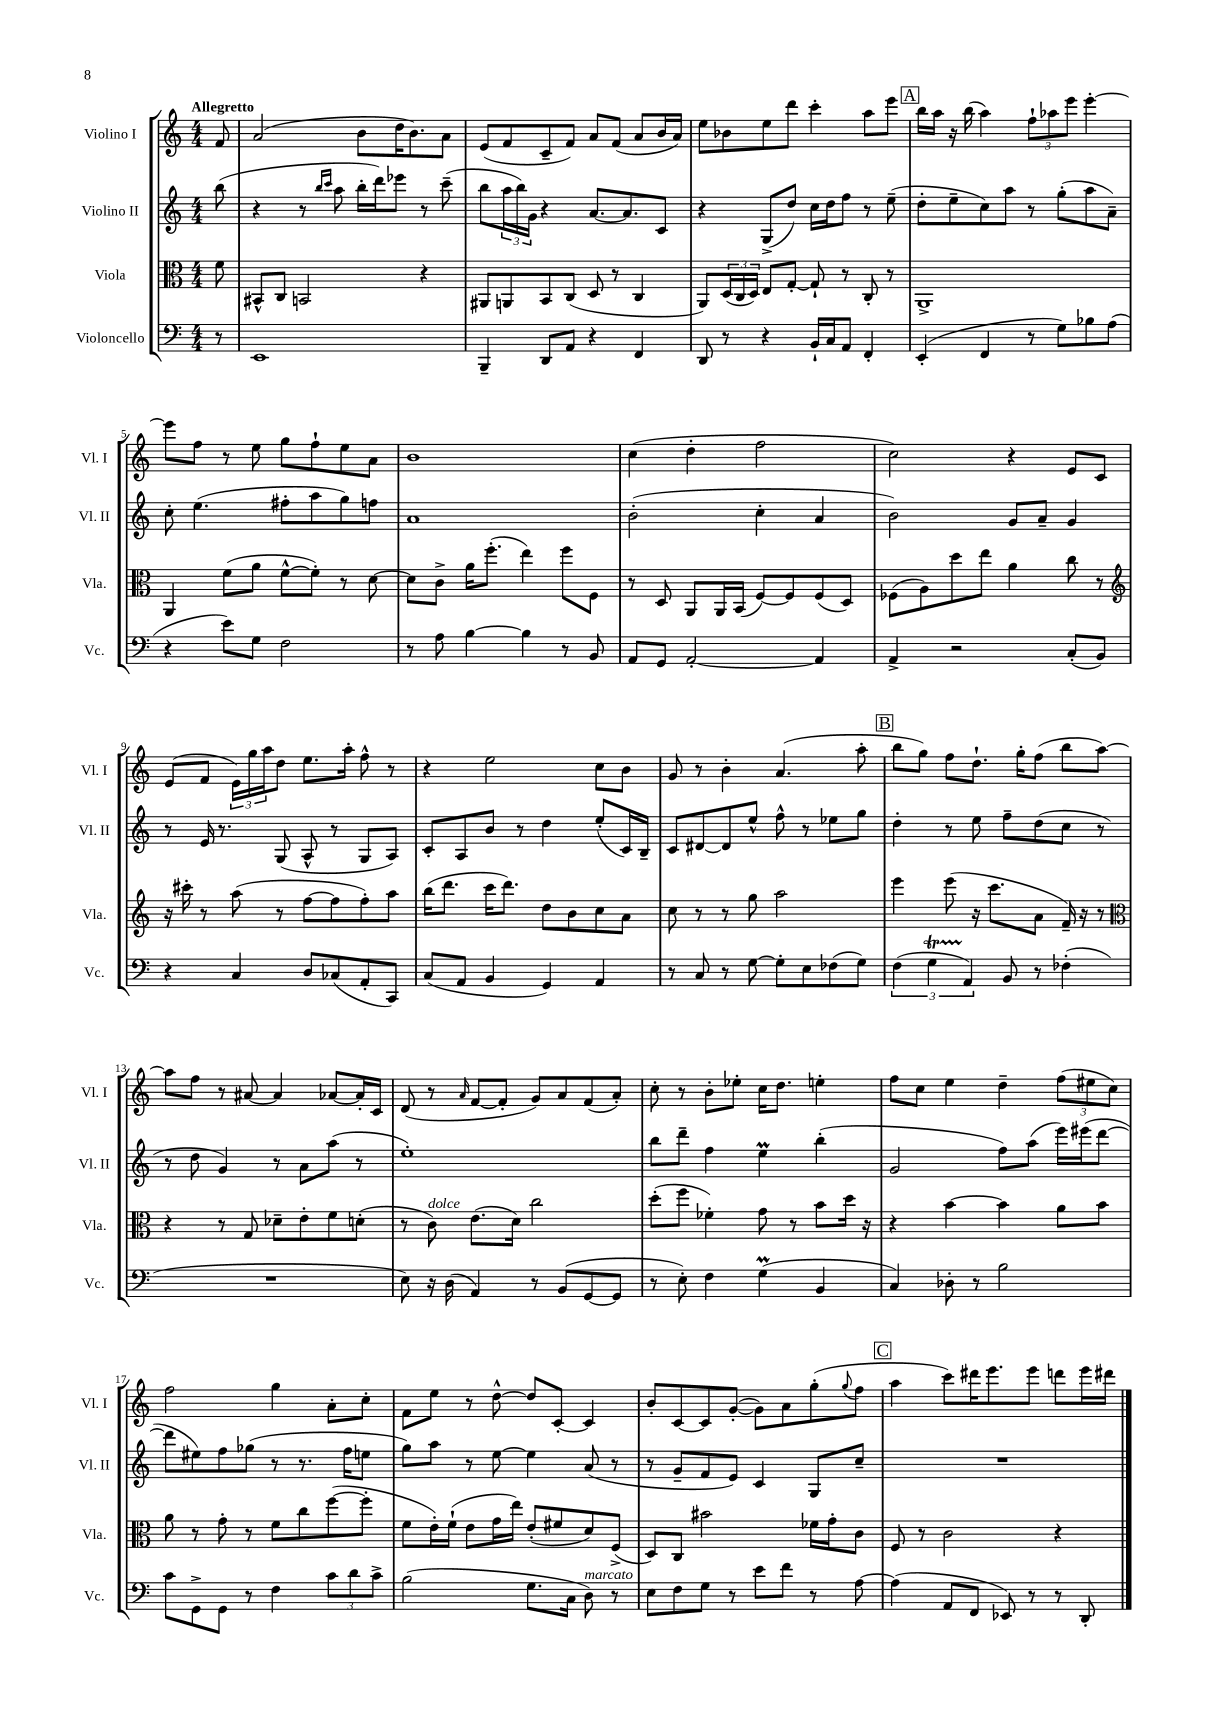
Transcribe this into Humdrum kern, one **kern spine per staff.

**kern	**kern	**kern	**kern
*part4	*part3	*part2	*part1
*staff4	*staff3	*staff2	*staff1
*I"Violoncello	*I"Viola	*I"Violino II	*I"Violino I
*I'Vc.	*I'Vla.	*I'Vl. II	*I'Vl. I
*clefF4	*clefC3	*clefG2	*clefG2
*k[]	*k[]	*k[]	*k[]
*M4/4	*M4/4	*M4/4	*M4/4
=	=	=	=
!	!	!	!LO:TX:a:B:t=Allegretto
8r	8f\	(8bb\	8f/
=1	=1	=1	=1
1EE	8BB#X^^/L	4r	(2a/
.	8C/J	.	.
.	2BBn/	8r	.
.	.	16qqbb/LL	.
.	.	16qqccc/JJ	.
.	.	8aa\	.
.	.	16bb'\LL	8b\L
.	.	16ddd\J)	.
.	.	8eee-X\J	16dd\K
.	.	.	8.b\)
.	4r	8r	.
.	.	(8ccc~\	8a\J
=2	=2	=2	=2
4BBB~/	8AA#X/L	8bb\L	(8e/L
.	8AAn/	24aa\L	8f/
.	.	24bb\)	.
.	.	24g\JJ	.
8DD/L	8BB/	4r	8c~/
8AA/J	(8C/J	.	8f/J)
4r	8D/	[8.a/L	8a/L
.	8r	.	(8f/J
.	.	8.a/]	.
4FF/	4C/	.	8a/L
.	.	8c/J	16b/L
.	.	.	16a/JJ)
=3	=3	=3	=3
8DD/	8AA/L)	4r	8ee\L
8r	(24D/L	.	8b-X\
.	24C/	.	.
.	24D/JJ)	.	.
4r	8E/L	(8G^/L	8ee\
.	[8G'/J	8dd/J)	8ddd\J
16BB`/LL	8G`/]	16cc\LL	4ccc'\
16C/J	.	16dd\J	.
8AA/J	8r	8ff\J	.
4FF'/	8C'/	8r	8aa\L
.	8r	(8ee~\	8eee\J
!!LO:REH:place=s1:t=A
=4	=4	=4	=4
(4EE'/	1AA^	8dd'\L	16bb\LL
.	.	.	16aa\JJ
.	.	8ee~\	16r
.	.	.	(16bb\
4FF/	.	8cc\)	4aa\)
.	.	8aa\J	.
8r	.	8r	12ff`\L
.	.	.	12aa-X\
8G\L)	.	(8gg'\L	.
.	.	.	12eee\J
8B-X\	.	8aa\	[4eee'\
(8A\J	.	8a~\J)	.
!!LO:LB:g=z
=5	=5	=5	=5
4r	4AA/	8cc'\	8eee\L]
.	.	(4.ee\	8ff\J
8e\L)	(8f\L	.	8r
8G\J	8a\J	.	8ee\
2F\	[8f^^\L	8ff#X'\L	8gg\L
.	8f'\J])	8aa\	8ff`\
.	8r	8gg\)	8ee\
.	[8d\	8ffn\J	8a\J
=6	=6	=6	=6
8r	8d\L]	1a	1b
8A\	8c^\J	.	.
[4B\	16a\KL	.	.
.	(8.ff'\J	.	.
4B\]	4ee\)	.	.
8r	8ff\L	.	.
8BB/	8F\J	.	.
=7	=7	=7	=7
8AA/L	8r	(2b'\	(4cc\
8GG/J	8D/	.	.
[2AA'/	8AA/L	.	4dd'\
.	16AA/L	.	.
.	(16BB/JJ	.	.
.	[8F/L)	4cc'\	2ff\
.	8F/]	.	.
4AA/]	(8F/	4a/	.
.	8D/J)	.	.
=8	=8	=8	=8
4AA^/	(8F-X\L	2b\)	2cc\)
.	8A\)	.	.
2r	8dd\	.	.
.	8ee\J	.	.
.	4a\	8g/L	4r
.	.	8a~/J	.
(8C'/L	8cc\	4g/	8e/L
8BB/J)	8r	.	8c/J
!!LO:LB:g=z
=9	=9	=9	=9
*	*clefG2	*	*
4r	16r	8r	(8e/L
.	16ccc#X'\	.	.
.	8r	16e/	8f/J
.	.	8.r	.
4C/	(8aa\	.	24e\LL)
.	.	.	24gg\
.	.	.	24aa\J
.	8r	(8G/	8dd\J
8D/L	[8ff\L	8A^^/	8.ee\L
(8C-X/	8ff\]	8r	.
.	.	.	16aa'\Jk
8AA'/	8ff'\)	8G/L	8ff^^\
8CC/J)	8aa\J	8A/J)	8r
=10	=10	=10	=10
(8C/L	(16bb\KL	8c'/L	4r
.	8.ddd\J	.	.
8AA/J	.	8A/	.
4BB/	16ccc\KL	8b/J	2ee\
.	8.ddd\J)	.	.
.	.	8r	.
4GG/)	8dd\L	4dd\	.
.	8b\	.	.
4AA/	8cc\	(8ee'/L	8cc\L
.	8a\J	16c/L)	8b\J
.	.	16B~/JJ	.
=11	=11	=11	=11
8r	8cc\	8c/L	8g/
8C/	8r	[8d#X/	8r
8r	8r	8d#/]	4b'\
[8G\	8gg\	8ee^^/J	.
8G'\L]	2aa\	8ff^^\	(4.a/
8E\	.	8r	.
(8F-X\	.	8ee-X\L	.
8G\J)	.	8gg\J	8aa'\
!!LO:REH:place=s1:t=B
=12	=12	=12	=12
(6F\	4eee\	4dd'\	8bb\L
.	.	.	8gg\J)
6GT\	.	.	.
.	(8eee\	8r	8ff\L
6AA/)	.	.	.
.	16r	8ee\	8.dd`\J
.	8.ccc\L	.	.
8BB/	.	8ff~\L	.
.	.	.	16gg'\KL
8r	8a\J	(8dd\	(8ff\J
(4F-X'\	16f~/)	8cc\J	8bb\L
.	16r	.	.
.	8r	8r	[8aa\J)
!!LO:LB:g=z
=13	=13	=13	=13
*	*clefC3	*	*
1r	4r	8r	8aa\L]
.	.	8dd\	8ff\J
.	8r	4g/)	8r
.	8G/	.	[8a#X/
.	8d-X~\L	8r	4a#/]
.	8e'\	8a\L	.
.	8f\	(8aa\J	[8a-X/L
.	(8dn'\J	8r	16a-'/L]
.	.	.	16c/JJ
=14	=14	=14	=14
8E\)	8r	1ee')	(8d/
!	!LO:TX:a:i:t=dolce	!	!
16r	8c\)	.	8r
(16D\	.	.	.
.	.	.	16qqa/
4AA/)	(8.e\L	.	[8f/L
.	.	.	8f'/J]
.	16d\Jk)	.	.
8r	2cc\	.	8g/L)
(8BB/L	.	.	8a/
[8GG/	.	.	(8f/
8GG/J]	.	.	8a'/J)
=15	=15	=15	=15
8r	(8dd'\L	8bb\L	8cc'\
8E'\)	8ff\J	8ddd~\J	8r
4F\	4f-X'\)	4ff\	8b'\L
.	.	.	8ee-X'\J
(4GM\	8g\	4eem\	16cc\KL
.	.	.	8.dd\J
.	8r	.	.
4BB/	8b\L	(4bb'\	4een'\
.	16dd\Jk	.	.
.	16r	.	.
=16	=16	=16	=16
4C/)	4r	2g/	8ff\L
.	.	.	8cc\J
8D-X'\	[4b\	.	4ee\
8r	.	.	.
2B\	4b\]	8ff\L)	4dd~\
.	.	(8aa\J	.
.	8a\L	16eee\LL)	(12ff\L
.	.	(16eee#X\J	.
.	.	.	12ee#X\
.	8b\J	[8ddd\J	.
.	.	.	12cc\J)
!!LO:LB:g=z
=17	=17	=17	=17
8c\L	8a\	8ddd\L]	2ff\
8GG^\	8r	8ee#X\)	.
8GG\J	8g'\	8ff\	.
8r	8r	(8gg-X\J	.
4F\	8f\L	8r	4gg\
.	8cc\	8.r	.
12c\L	([8ff\	.	8a'\L
.	.	16ff\KL	.
12d\	.	.	.
.	8ff'\J]	8een\J	8cc'\J
12c^\J	.	.	.
=18	=18	=18	=18
(2B\	8f\L	8gg\L)	8f\L
.	16e'\L)	8aa\J	8ee\J
.	(16f`\JJ	.	.
.	8e\L	8r	8r
.	16g\L	[8ee\	[8dd^^\
.	16ee\JJ)	.	.
8.G\L	(8e'/L	4ee\]	8dd/L]
.	8f#X/	.	[8c'/J
16C\Jk	.	.	.
!LO:TX:a:i:t=marcato	!	!	!
8D\)	8d/)	(8a/	4c/]
8r	(8F^/J	8r	.
=19	=19	=19	=19
8E\L	8D/L)	8r	8b'/L
8F\	8C/J	8g~/L	[8c/
8G\J	2b#X\	8f/	8c/]
8r	.	8e/J)	([8g'/J
8e\L	.	4c/	8g\L])
8f\J	.	.	8a\
8r	16f-X\LL	8G/L	(8gg'\
.	16g'\J	.	.
.	.	.	8qqgg/
[8A\	8c\J	8cc~/J	8ff\J
!!LO:REH:place=s1:t=C
=20	=20	=20	=20
(4A\]	8F/	1r	4aa\
.	8r	.	.
8AA/L	2c\	.	8ccc\L)
8FF/J	.	.	16ddd#X\K
.	.	.	8.eee\
8EE-X/)	.	.	.
8r	.	.	8eee\J
8r	4r	.	8dddn\L
8DD'/	.	.	16eee\L
.	.	.	16ddd#X\JJ
==	==	==	==
*-	*-	*-	*-
